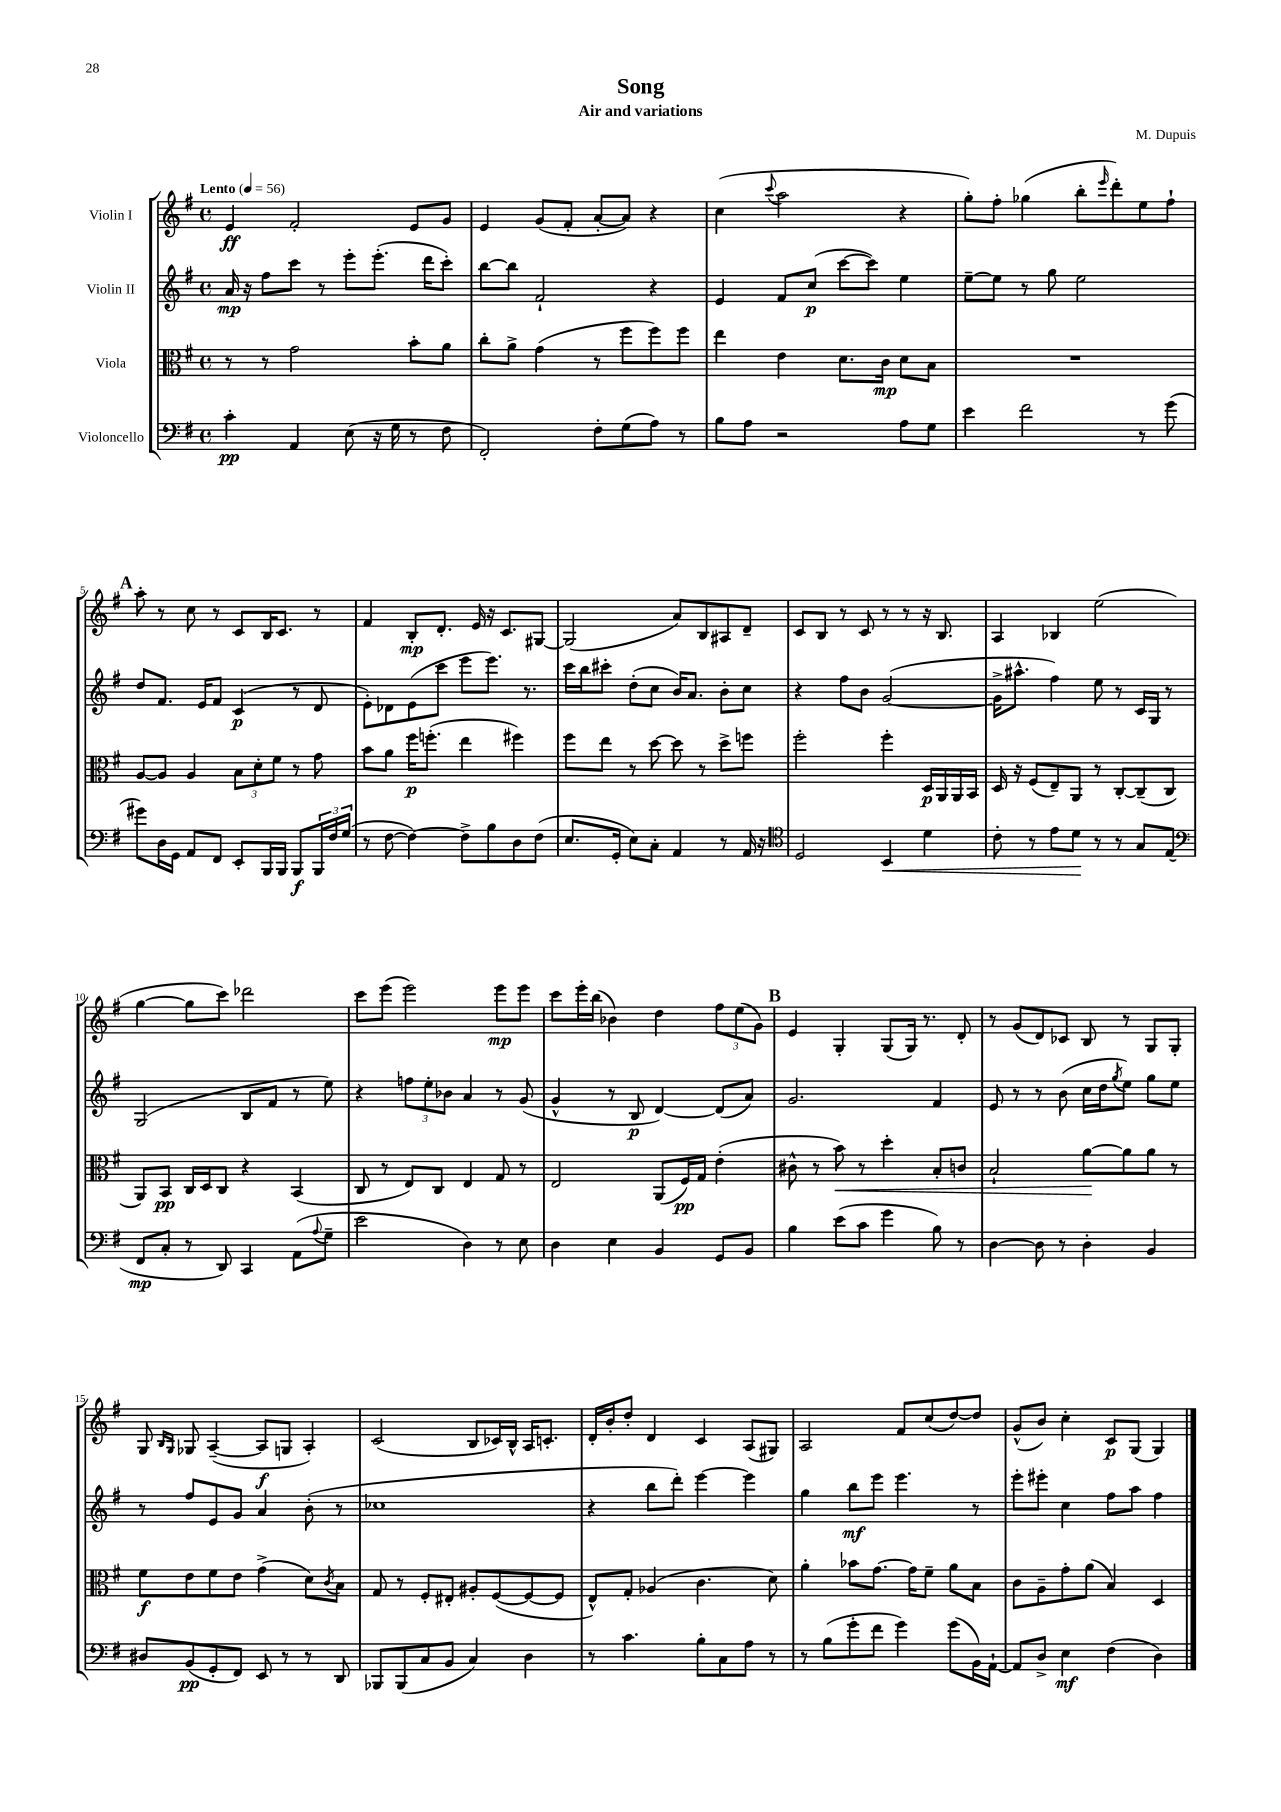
\header { title = "Song" composer = "M. Dupuis" subtitle = "Air and variations" }
<<
\new StaffGroup <<
\new Staff = "s0" \with { instrumentName = "Violin I" } {
    \clef treble \key g \major \defaultTimeSignature \time 4/4 \tempo "Lento" 4 = 56
    e'4\ff fis'2-. e'8 g'8 |
    e'4 g'8( fis'8-. a'8~-. a'8) r4 |
    c''4( \appoggiatura { c'''8 } a''2 r4 |
    g''8-.) fis''8-. ges''4( b''8-. \grace { e'''16 } d'''8-.) e''8 fis''8-! |
    \mark \markup { \bold "A" } a''8-. r8 c''8 r8 c'8 b16 c'8. r8 |
    fis'4 b8-.\mp d'8.-. e'16 r16 c'8. gis8~ |
    gis2( a'8) b8 ais8 d'8-- |
    c'8 b8 r8 c'8 r8 r8 r16 b8. |
    a4 bes4 e''2( |
    g''4~ g''8 c'''8) des'''2 |
    c'''8 e'''8( e'''2) e'''8\mp e'''8 |
    c'''8 e'''16-. b''16( bes'4) d''4 \tuplet 3/2 { fis''8 e''8( g'8) } |
    \mark \markup { \bold "B" } e'4 g4-. g8( g16) r8. d'8-. |
    r8 g'8( d'8) ces'8 b8 r8 g8 g8-. |
    g8 \grace { b16 g16 } ges8 a4~--( a8\f g8 a4-.) |
    c'2( b8 ces'16) b16-^ a16 c'8.-. |
    d'16-. b'16-. d''8-. d'4 c'4 a8( gis8) |
    a2 fis'8 c''8( d''8~) d''8 |
    g'8-^( b'8) c''4-. c'8\p g8( g4) \bar "|." |
}
\new Staff = "s1" \with { instrumentName = "Violin II" } {
    \clef treble \key g \major \defaultTimeSignature \time 4/4
    a'16\mp r16 fis''8 c'''8 r8 e'''8-. e'''8.-.( d'''16 c'''8-.) |
    b''8~ b''8 fis'2-! r4 |
    e'4 fis'8 c''8\p( c'''8~ c'''8) e''4 |
    e''8~-- e''8 r8 g''8 e''2 |
    \mark \markup { \bold "A" } d''8 fis'8. e'16 fis'8 c'4\p( r8 d'8 |
    e'8-.) des'8 e'8( c'''8 e'''8 e'''8.) r8. |
    c'''16 b''16 cis'''8-. d''8-.( c''8 b'16) a'8. b'8-. c''8 |
    r4 fis''8 b'8 g'2~( |
    g'16-> ais''8.-^ fis''4) e''8 r8 c'16 g16 r8 |
    g2( b8 fis'8 r8 e''8) |
    r4 \tuplet 3/2 { f''8 e''8-. bes'8 } a'4 r8 g'8( |
    g'4-^ r8 b8\p d'4~) d'8( a'8) |
    \mark \markup { \bold "B" } g'2. fis'4 |
    e'8 r8 r8 b'8( c''16 d''16 \acciaccatura { g''8 } e''8) g''8 e''8 |
    r8 fis''8 e'8 g'8 a'4 b'8-.( r8 |
    ces''1 |
    r4 b''8 d'''8-.) e'''4~ e'''4 |
    g''4 b''8\mf e'''8 e'''4. r8 |
    e'''8-. eis'''8-. c''4 fis''8 a''8 fis''4 \bar "|." |
}
\new Staff = "s2" \with { instrumentName = "Viola" } {
    \clef alto \key g \major \defaultTimeSignature \time 4/4
    r8 r8 g'2 b'8-. a'8 |
    c''8-. a'8-> g'4( r8 fis''8 fis''8) fis''8 |
    e''4 e'4 d'8. c'16\mp d'8 b8 |
    R1 |
    \mark \markup { \bold "A" } a8~ a8 a4 \tuplet 3/2 { b8 d'8-. fis'8 } r8 g'8 |
    b'8 a'8 fis''16\p f''8.-.( e''4 fis''4) |
    fis''8 e''8 r8 d''8~ d''8 r8 d''8-> f''8 |
    fis''2-. fis''4-. d16\p a,16 a,16 b,16 |
    d16 r16 fis8( e8--) a,8 r8 c8~-. c8--( c8 |
    a,8) b,8\pp c16 d16 c8 r4 b,4( |
    c8 r8 e8) c8 e4 g8 r8 |
    e2 a,8( fis16\pp) g16 e'4-.( |
    \mark \markup { \bold "B" } cis'8-^ r8 b'8\<) r8 d''4-. b8-. c'8 |
    b2-! a'8~\! a'8 a'8 r8 |
    fis'8\f e'8 fis'8 e'8 g'4->( d'8) \acciaccatura { c'8 } b8 |
    g8 r8 fis8-. eis8-. ais8-. fis8~( fis8~ fis8 |
    e8-^) g8-. aes4( c'4. d'8) |
    a'4-. bes'8 g'8.~ g'16 fis'8-- a'8 b8 |
    c'8 a8-- g'8-. a'8( b4) d4 \bar "|." |
}
\new Staff = "s3" \with { instrumentName = "Violoncello" } {
    \clef bass \key g \major \defaultTimeSignature \time 4/4
    c'4-.\pp a,4 e8( r16 g16 r8 fis8 |
    fis,2-.) fis8-. g8( a8) r8 |
    b8 a8 r2 a8 g8 |
    e'4 fis'2 r8 g'8( |
    \mark \markup { \bold "A" } gis'8) d16 g,16 a,8 fis,8 e,8-. b,,16 b,,16 b,,8\f \tuplet 3/2 { b,,16 fis16 g16( } |
    r8 fis8~ fis4~) fis8-> b8 d8 fis8( |
    e8. g,16-. e8) c8-. a,4 r8 a,16 r16 |
    \clef tenor d2 b,4\< d'4 |
    c'8-. r8 e'8 d'8\! r8 r8 g8 e8( |
    \clef bass fis,8\mp c8-. r8 d,8) c,4 a,8( \appoggiatura { a8 } g8-- |
    e'2 d4) r8 e8 |
    d4 e4 b,4 g,8 b,8 |
    \mark \markup { \bold "B" } b4 e'8( c'8 g'4 b8) r8 |
    d4~ d8 r8 d4-. b,4 |
    dis8 b,8\pp( g,8-. fis,8) e,8 r8 r8 d,8 |
    bes,,8 bes,,8( c8 b,8 c4) d4 |
    r8 c'4. b8-. c8 a8 r8 |
    r8 b8( g'8-. fis'8 g'4) g'8( b,16) a,16~-! |
    a,8 d8-> e4\mf fis4( d4) \bar "|." |
}
>>
>>
